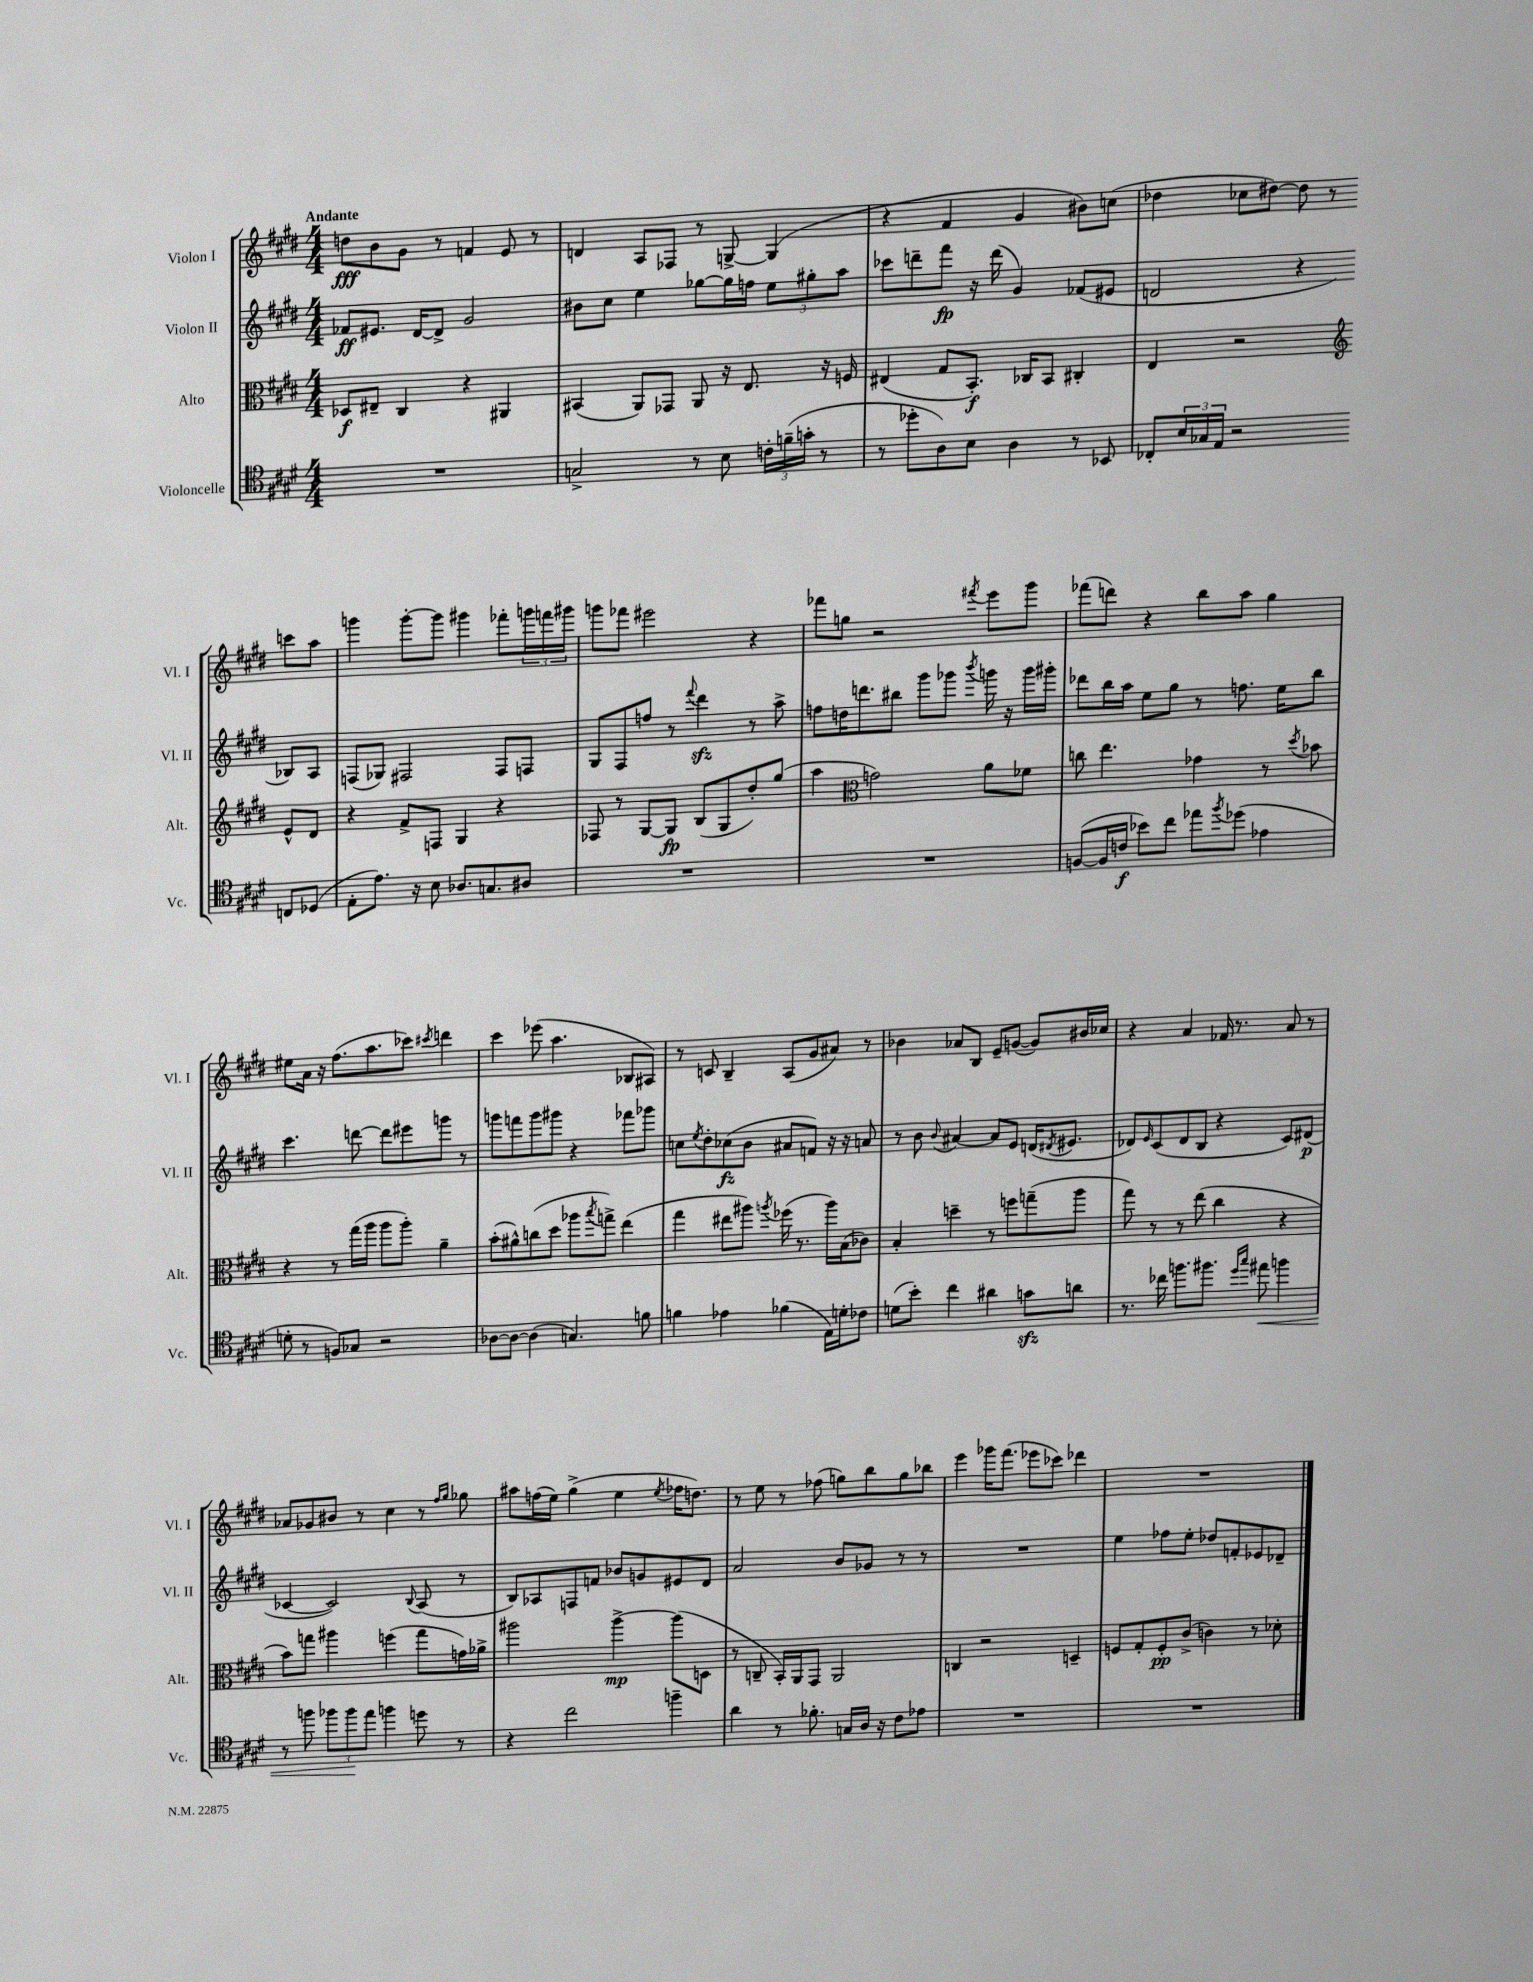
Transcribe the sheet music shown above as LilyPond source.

<<
\new StaffGroup <<
\new Staff = "s0" \with { instrumentName = "Violon I" shortInstrumentName = "Vl. I" } {
    \clef treble \key e \major \numericTimeSignature \time 4/4 \tempo "Andante"
    d''8\fff b'8 gis'8 r8 f'4 e'8 r8 |
    d'4 a8 fes8 r8 g8~-> g4( |
    r4 fis'4 gis'4 bis'8) c''8( |
    des''4 ces''8 dis''8~) dis''8 r8 c'''8 a''8 |
    g'''4 g'''8~-. g'''8 gis'''4 fes'''8-. \tuplet 3/2 { g'''16 f'''16 gis'''16 } |
    g'''8 fes'''8 eis'''2 r4 |
    fes'''8 g''8 r2 \acciaccatura { fis'''8 } e'''8 gis'''8 |
    fes'''8( d'''8) r4 b''8 a''8 gis''4 |
    eis''8 a'16 r16 fis''8.( a''8. ces'''8) \acciaccatura { cis'''8 } d'''4 |
    cis'''4 ees'''8( a''4. bes8 ais8) |
    r8 c'8 b4-- a8( gis'8 ais'8) r8 |
    bes'4 aes'8 b8 e'8-- g'8~( g'8) bis'16 ces''16 |
    r4 a'4 fes'16 r8. a'8 r8 |
    aes'8 ges'8 bis'8 r8 cis''4 r8 \grace { fis''16 gis''16 } ges''8 |
    ais''8 f''16( e''16) gis''4->( e''4 \acciaccatura { e''8 } fes''16 d''8.) |
    r8 e''8 r8 fes''8( g''8) b''8 g''8 bes''8 |
    e'''4 ges'''16 fis'''8.( ees'''8 ces'''8) des'''4 |
    R1 \bar "|." |
}
\new Staff = "s1" \with { instrumentName = "Violon II" shortInstrumentName = "Vl. II" } {
    \clef treble \key e \major \numericTimeSignature \time 4/4
    fes'8\ff eis'8. dis'16~ dis'8-> gis'2 |
    bis'8 cis''8 e''4 ges''8~ ges''16 f''16 \tuplet 3/2 { e''8 gis''8-. a''8 } |
    ces'''8 d'''8-- fis'''8\fp r16 d'''16( gis'4) fes'8( eis'8 |
    d'2 r4 bes8) a8 |
    f8( ges8) fis2 fis8 f8 |
    gis8 fis8 f''8 r8 \appoggiatura { fis'''8 } dis'''4\sfz r8 a''8-> |
    f''8 d''16 d'''8. bis''8 gis'''8 ges'''8 \acciaccatura { b'''8 } g'''16 r16 g'''16 gis'''16-. |
    des'''8 b''16 a''16 e''8 gis''8 r8 f''8. e''16 b''8 |
    cis'''4. d'''8~ d'''8 eis'''8 g'''8 r8 |
    g'''8 f'''8 g'''8 gis'''8 r4 fes'''8 ges'''8 |
    c''8 \acciaccatura { e''8 } dis''8-. ces''8\fz( b'8 ais'8 f'8) r16 r16 a'8 |
    r8 b'8 \appoggiatura { b'8 } ais'4~ ais'8 e'8 d'16( \acciaccatura { dis'8 } eis'8. |
    des'8) \grace { e'16 } cis'8( des'8 b8 r4 cis'8) dis'8\p( |
    ces'4~ ces'2) \appoggiatura { b8 } a8( r8 |
    b8) aes8 f8 f'8 bes'8 g'8 eis'8 dis'8 |
    a'2 b'8 ges'8 r8 r8 |
    R1 |
    e''4 fes''8 e''8-. des''8 f'8-. ees'8 des'8-- \bar "|." |
}
\new Staff = "s2" \with { instrumentName = "Alto" shortInstrumentName = "Alt." } {
    \clef alto \key e \major \numericTimeSignature \time 4/4
    des8\f eis8-- cis4 r4 ais,4 |
    bis,4( a,8) ges,8 a,8 r16 e8. r16 f16 |
    eis4( gis8 b,8.-.\f) ces16 b,8 cis4-. |
    e4 r2 \clef treble e'8-^ dis'8 |
    r4 fis'8-> f8 gis4 r4 |
    fes8 r8 gis8~ gis8\fp b8( gis8 dis''8-.) gis''8( |
    a''4 \clef alto g'2) a'8 fes'8 |
    c''8 e''4. ges'4 r8 \acciaccatura { dis''8 } bes'8 |
    r4 r8 gis''16( a''16 a''8 a''8-.) a'4-- |
    b'8-.( ais'8-^) c''8( dis''8 aes''8 \acciaccatura { b''8 } g''8->) e''4( |
    gis''4 eis''8 ais''8) \acciaccatura { a''8 } fes''16( r8. a''16) b16( ces'8) |
    b4-. d''4-- r8 f''8 g''8--( a''8 |
    gis''8) r8 r8 e''8( cis''4 r4 |
    b'8) g''8 ais''4 f''4( g''8 g'16) aes'16-> |
    ais''2 ais''4~->\mp ais''8( d8 |
    r8 c8-- b,16-.) a,16 gis,8 a,2 |
    c4 r2 d4-- |
    f8 gis8-. f8-.\pp cis'8->( c'4) r8 des'8-. \bar "|." |
}
\new Staff = "s3" \with { instrumentName = "Violoncelle" shortInstrumentName = "Vc." } {
    \clef tenor \key e \major \numericTimeSignature \time 4/4
    R1 |
    g2-> r8 b8 \tuplet 3/2 { c'16-. f'16--( g'16-. } r8 |
    r8 des''8-. a8) b8 a4 r8 bes,8 |
    ces8-. \tuplet 3/2 { b16 ges16 e16 } r2 c8 des8( |
    e8-. e'8.) r16 b8 aes8. g8. ais8 |
    R1 |
    R1 |
    f8~( f16 c'16\f bes'8) cis''8 ees''8 \acciaccatura { fis''8 } des''8( ees'4 |
    d'8-. r8 f8) ges8 r2 |
    aes8~ aes8~ aes4( g4.) f'8 |
    f'4 ees'4 fes'4( e16) d'16-. ces'8 |
    d'8( b'8-.) cis''4 ais'4 g'8\sfz a'8 |
    r8. ces''16 f''8. fis''8. \grace { dis''16 gis''16 } eis''8\< f''4 |
    r8 f''8 \tuplet 3/2 { fes''8 fes''8\! e''8 } f''4 d''8 r8 |
    r4 cis''2 f''4-- |
    a'4 r8 fes'8.-. g16 a16 r16 cis'8 ees'8 |
    R1 |
    R1 \bar "|." |
}
>>
>>
\layout { \context { \Score \remove "Bar_number_engraver" } }
